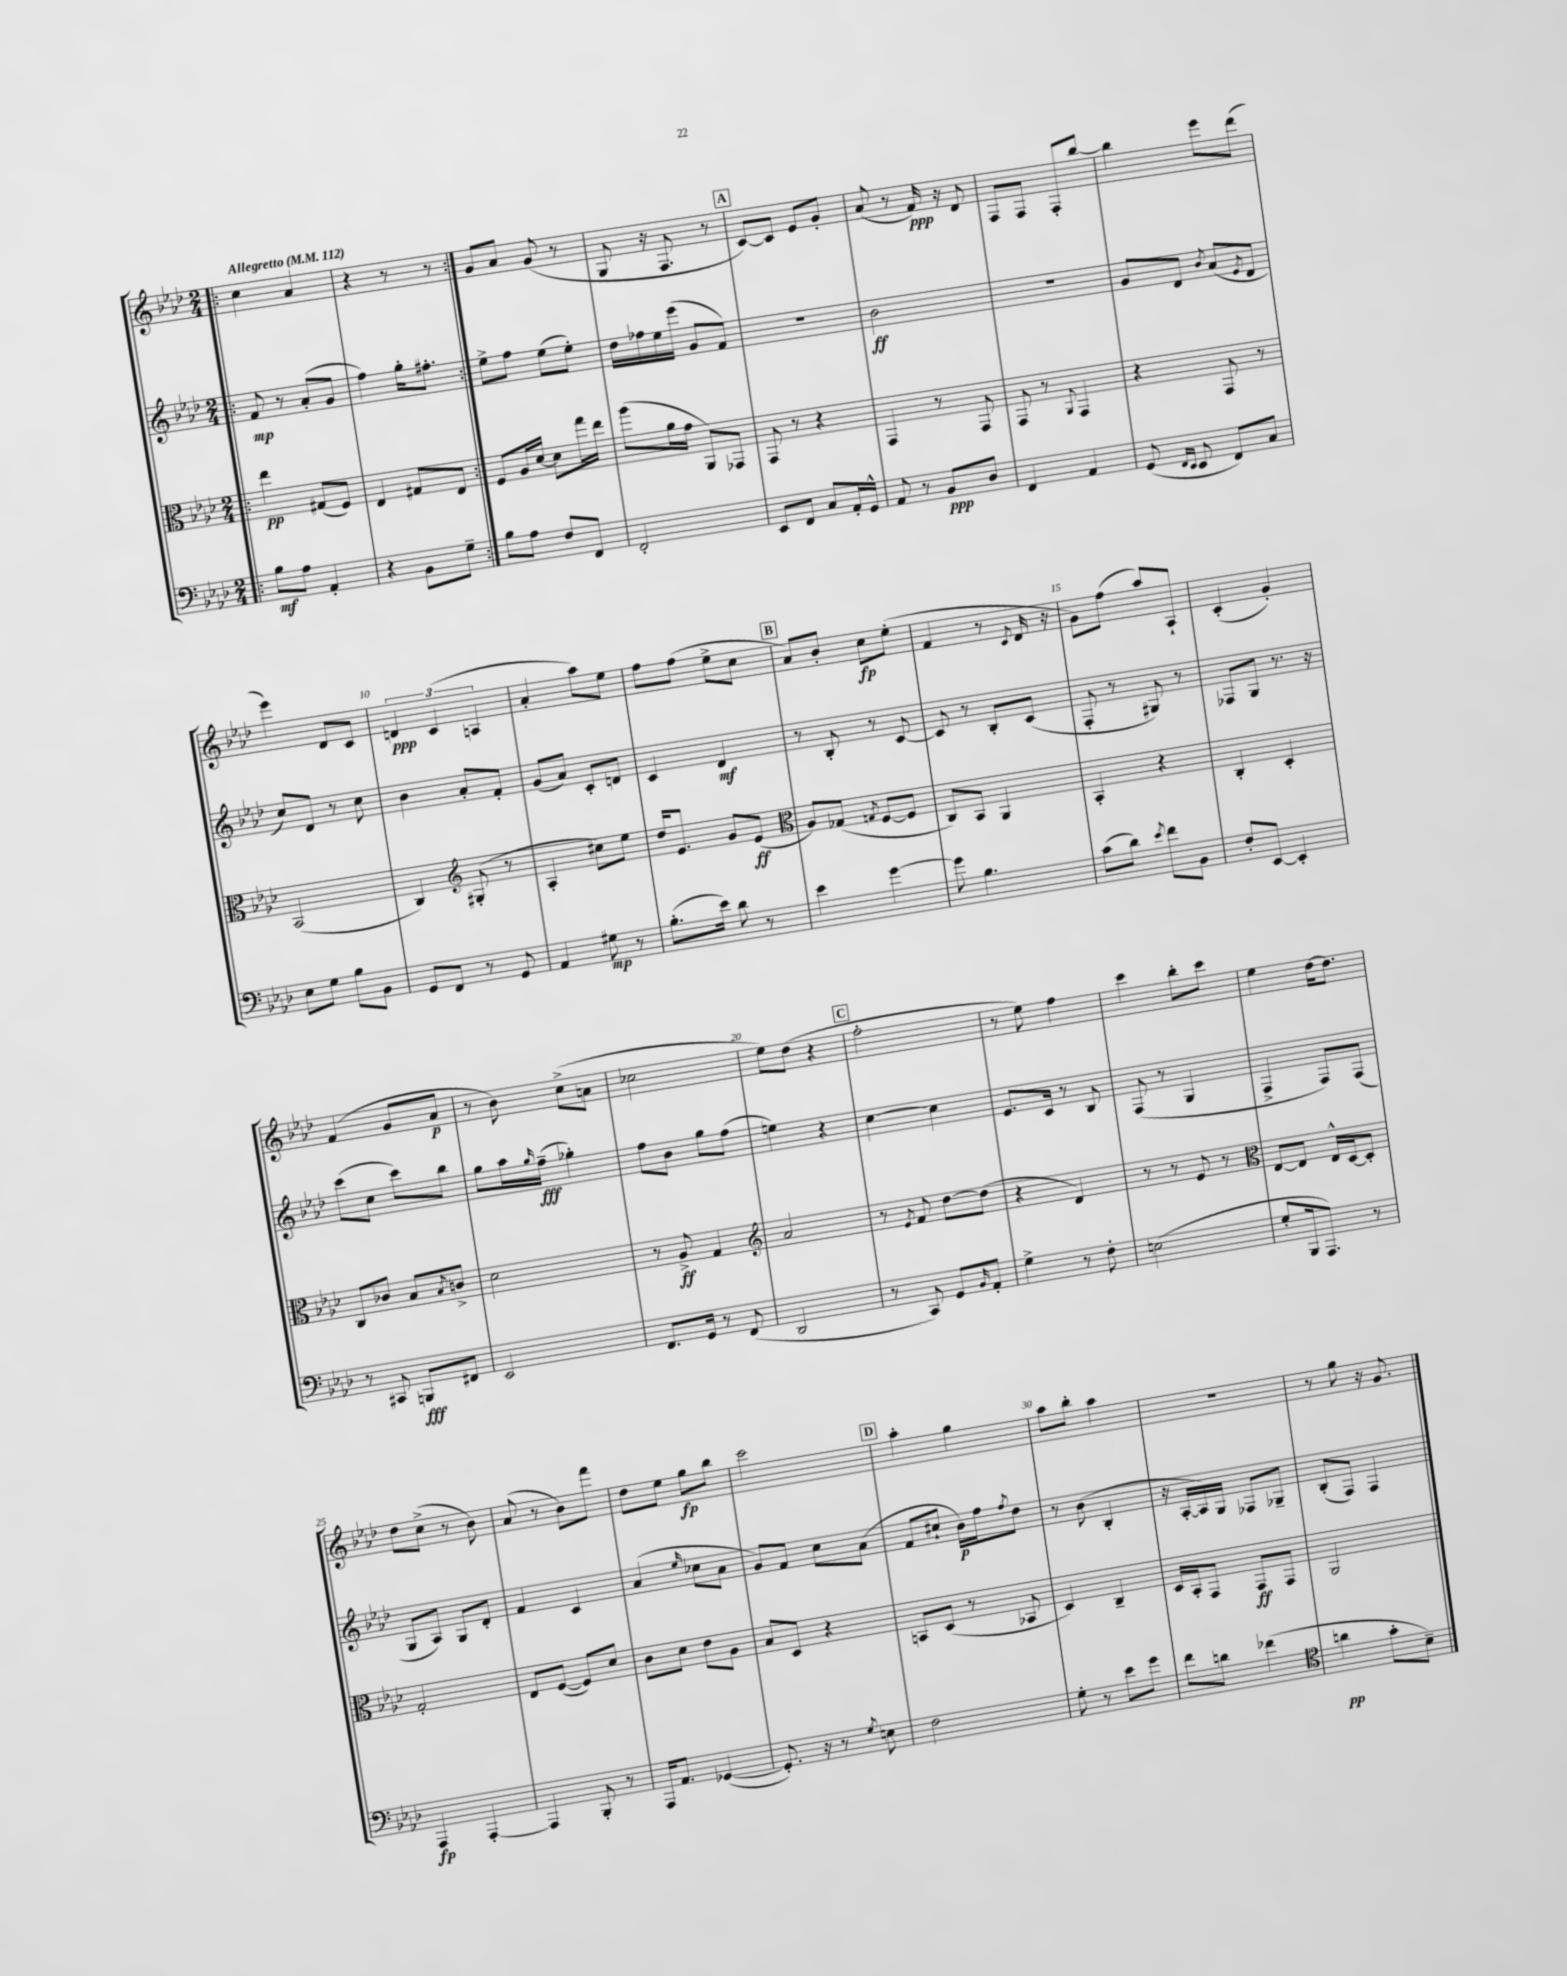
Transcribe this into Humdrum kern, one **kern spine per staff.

**kern	**dynam	**kern	**dynam	**kern	**dynam	**kern	**dynam
*part4	*part4	*part3	*part3	*part2	*part2	*part1	*part1
*staff4	*staff4	*staff3	*staff3	*staff2	*staff2	*staff1	*staff1
*clefF4	*	*clefC3	*	*clefG2	*	*clefG2	*
*k[b-e-a-d-]	*	*k[b-e-a-d-]	*	*k[b-e-a-d-]	*	*k[b-e-a-d-]	*
*M2/4	*	*M2/4	*	*M2/4	*	*M2/4	*
*MM112	*	*MM112	*	*MM112	*	*MM112	*
=1!|:	=1!|:	=1!|:	=1!|:	=1!|:	=1!|:	=1!|:	=1!|:
!	!	!	!	!	!	!LO:TX:a:B:t=Allegretto	!
8B-\L	mf	4ee-\	pp	8f/	mp	4cc\	.
8A-\J	.	.	.	8r	.	.	.
4AA-'/	.	(8G#X/L	.	(8a-'/L	.	4a-/	.
.	.	8F/J)	.	8g/J	.	.	.
=2	=2	=2	=2	=2	=2	=2	=2
4r	.	4E-/	.	4ff\)	.	4r	.
8BB-\L	.	8G#X/L	.	16gg'\KL	.	8r	.
.	.	.	.	8.ff#X'\J	.	.	.
8G~\J	.	8E-/J	.	.	.	8r	.
=3:|!	=3:|!	=3:|!	=3:|!	=3:|!	=3:|!	=3:|!	=3:|!
8B-\L	.	8F/L	.	8ee-^\L	.	8g/L	.
8A-\J	.	16A-/L	.	8ff\J	.	8a-/J	.
.	.	[16d-/JJ	.	.	.	.	.
8F/L	.	8d-\L]	.	(8ee-\L	.	(8g/	.
8FF/J	.	16gg\L	.	8ee-'\J)	.	8r	.
.	.	16ee-\JJ	.	.	.	.	.
=4	=4	=4	=4	=4	=4	=4	=4
2FF'/	.	(8aa-\L	.	16dd-\LL	.	8G/	.
.	.	.	.	16ff-X\	.	.	.
.	.	16a-\L	.	16ee-\	.	16r	.
.	.	16g\JJ	.	(16eee-\JJ	.	8.F/	.
.	.	8AA-/L)	.	8g/L	.	.	.
.	.	8GG-X/J	.	8f/J)	.	8r	.
!!LO:REH:place=s1:t=A
=5	=5	=5	=5	=5	=5	=5	=5
8EE-/L	.	8GG/	.	2r	.	[8c/L)	.
8FF/J	.	8r	.	.	.	8c/J]	.
8C/L	.	4r	.	.	.	8e-/L	.
16AA-'/L	.	.	.	.	.	8g'/J	.
16GG^^/JJ	.	.	.	.	.	.	.
=6	=6	=6	=6	=6	=6	=6	=6
8AA-/	.	4GG/	.	2b-\	ff	(8a-/	.
8r	.	.	.	.	.	8r	.
8BB-/L	ppp	8r	.	.	.	16f/)	ppp
.	.	.	.	.	.	16r	.
8D-/J	.	8GG/	.	.	.	8d-/	.
=7	=7	=7	=7	=7	=7	=7	=7
4FF/	.	8GG/	.	2r	.	8F/L	.
.	.	8r	.	.	.	8F/J	.
.	.	8qqAA-/	.	.	.	.	.
4AA-/	.	4GG/	.	.	.	8F'/L	.
.	.	.	.	.	.	[8bb-/J	.
=8	=8	=8	=8	=8	=8	=8	=8
(8GG/	.	4r	.	8g/L	.	4bb-\]	.
16qqFF/LL	.	.	.	.	.	.	.
16qqEE-/JJ	.	.	.	.	.	.	.
8EE-/	.	.	.	8d-/J	.	.	.
.	.	.	.	8qb-/	.	.	.
8FF/L)	.	8GG/	.	(8a-/L	.	8eee-\L	.
.	.	.	.	8qe-/	.	.	.
8C/J	.	8r	.	8d-/J	.	(8ddd-\J	.
!!LO:LB:g=z
=9	=9	=9	=9	=9	=9	=9	=9
8E-\L	.	(2BB-/	.	8cc/L)	.	4eee-\)	.
8G\J	.	.	.	8d-/J	.	.	.
8B-\L	.	.	.	8r	.	8d-/L	.
8BB-\J	.	.	.	8cc\	.	8c/J	.
=10	=10	=10	=10	=10	=10	=10	=10
8GG/L	.	4C/)	.	4b-\	.	6dn/	ppp
8FF/J	.	.	.	.	.	.	.
.	.	.	.	.	.	(6c/	.
*	*	*clefG2	*	*	*	*	*
8r	.	(8G#X'/	.	8a-'/L	.	.	.
.	.	.	.	.	.	6An/	.
8GG/	.	8r	.	8f'/J	.	.	.
=11	=11	=11	=11	=11	=11	=11	=11
4AA-/	.	4A-'/	.	(8g/L	.	4a-'/	.
.	.	.	.	8a-/J)	.	.	.
8G#X\	mp	8cc#X\L)	.	8c'/L	.	8aa-\L)	.
8r	.	8ee-\J	.	8dn/J	.	8ee-\J	.
=12	=12	=12	=12	=12	=12	=12	=12
(8.B-'\L	.	16dd-/KL	.	4c/	.	8ff\L	.
.	.	8.e-/J	.	.	.	.	.
.	.	.	.	.	.	(8ff\J	.
16e-\Jk)	.	.	.	.	.	.	.
8d-\	.	8g/L	.	4d-/	mf	8ee-^\L	.
8r	.	(8e-/J	ff	.	.	8cc\J	.
!!LO:REH:place=s1:t=B
=13	=13	=13	=13	=13	=13	=13	=13
*	*	*clefC3	*	*	*	*	*
4e-\	.	8A-/L)	.	8r	.	8a-/L)	.
.	.	(8G-X/J	.	8B-'/	.	8b-'/J	.
.	.	8qGn/	.	.	.	.	.
[4g\	.	[8F/L	.	8r	.	8cc\L	fp
.	.	8F/J]	.	[8c/	.	(8ee-'\J	.
=14	=14	=14	=14	=14	=14	=14	=14
8g\]	.	8C/L)	.	8c/]	.	4f/	.
4.B-\	.	8BB-/J	.	8r	.	.	.
.	.	4AA-/	.	8B-'/L	.	8r	.
.	.	.	.	.	.	8qc/	.
.	.	.	.	(8c/J	.	16d-/	.
.	.	.	.	.	.	16r	.
=15	=15	=15	=15	=15	=15	=15	=15
(8c\L	.	4BB-'/	.	8F'/	.	8g\L)	.
8d-\J)	.	.	.	8r	.	(8ff\J	.
8qe-/	.	.	.	.	.	.	.
8f\L	.	4r	.	8G#X/)	.	8aa-/L)	.
8BB-\J	.	.	.	8r	.	8A-`/J	.
=16	=16	=16	=16	=16	=16	=16	=16
8F'/L	.	4C'/	.	8F-X/L	.	(4c'/	.
[8EE-/J	.	.	.	8G/J	.	.	.
4EE-'/]	.	4D-'/	.	8.r	.	4g'/)	.
.	.	.	.	16r	.	.	.
!!LO:LB:g=z
=17	=17	=17	=17	=17	=17	=17	=17
8r	.	8C/L	.	(8ccc\L	.	(4f/	.
8CC#X/	.	8c-X/J	.	8cc\J	.	.	.
8BBBn/L	fff	8B-/L	.	8ccc\L)	.	8g/L	.
.	.	8qB-/	.	.	.	.	.
8FF#X/J	.	8cn^/J	.	8bb-\J	.	8a-/J	p
=18	=18	=18	=18	=18	=18	=18	=18
2EE-/	.	2d-\	.	8gg\L	.	8r	.
.	.	.	.	16aa-\L	.	8b-\)	.
.	.	.	.	16qqgg/	.	.	.
.	.	.	.	(16ff~\JJ	fff	.	.
.	.	.	.	4gg-X'\)	.	(8cc^\L	.
.	.	.	.	.	.	8an\J	.
=19	=19	=19	=19	=19	=19	=19	=19
8.FF/L	.	8r	.	8ff\L	.	2cc-X\	.
.	.	8A-^/	ff	8b-\J	.	.	.
16GG/Jk	.	.	.	.	.	.	.
8r	.	4G/	.	8gg\L	.	.	.
(8FF/	.	.	.	(8ff\J	.	.	.
=20	=20	=20	=20	=20	=20	=20	=20
*	*	*clefG2	*	*	*	*	*
2DD-/	.	2a-/	.	4een\)	.	8ee-\L)	.
.	.	.	.	.	.	(8dd-\J	.
.	.	.	.	4r	.	4r	.
!!LO:REH:place=s1:t=C
=21	=21	=21	=21	=21	=21	=21	=21
8r	.	8r	.	[4cc\	.	2ff'\	.
.	.	8qe-/	.	.	.	.	.
8CC/)	.	8f/	.	.	.	.	.
8GG/L	.	[8dd-\L	.	4cc\]	.	.	.
16qqBB-/	.	.	.	.	.	.	.
8AA-'/J	.	(8dd-\J]	.	.	.	.	.
=22	=22	=22	=22	=22	=22	=22	=22
4G^\	.	4r	.	8.e-/L	.	8r	.
.	.	.	.	.	.	8ee-\)	.
.	.	.	.	16c/Jk	.	.	.
8r	.	4d-/)	.	8r	.	4ff\	.
8F'\	.	.	.	8B-/	.	.	.
=23	=23	=23	=23	=23	=23	=23	=23
(2En\	.	8r	.	(8F/	.	4ccc\	.
.	.	8r	.	8r	.	.	.
.	.	8e-/	.	4G/	.	8bb-'\L	.
.	.	8r	.	.	.	8ccc\J	.
=24	=24	=24	=24	=24	=24	=24	=24
*	*	*clefC3	*	*	*	*	*
8G'/L	.	[8E-/L	.	4F^/	.	4ee-\	.
16BBB-/k	.	8E-/J]	.	.	.	.	.
8.AAA-/J)	.	.	.	.	.	.	.
.	.	16E-^^/LL	.	8F/L)	.	[16dd-\KL	.
.	.	[16D-/J	.	.	.	8.dd-\J]	.
8r	.	8D-'/J]	.	(8F/J	.	.	.
!!LO:LB:g=z
=25	=25	=25	=25	=25	=25	=25	=25
4AAA-/	fp	2G'/	.	8G/L	.	8dd-\L	.
.	.	.	.	8A-/J)	.	(8cc^\J	.
[4AAA-'/	.	.	.	8G/L	.	8r	.
.	.	.	.	8d-'/J	.	8b-\)	.
=26	=26	=26	=26	=26	=26	=26	=26
4AAA-/]	.	8E-/L	.	4f/	.	(8a-/	.
.	.	([8F/J	.	.	.	8r	.
8BBB-'/	.	8F/L])	.	4c/	.	8b-\L)	.
8r	.	8d-/J	.	.	.	8fff\J	.
=27	=27	=27	=27	=27	=27	=27	=27
16AAA-/KL	.	8c\L	.	(4a-/	.	8dd-\L	.
8.AA-/J	.	.	.	.	.	.	.
.	.	8d-\J	.	.	.	8ee-\J	.
.	.	.	.	16qqee-/	.	.	.
([4GG-X/	.	8e-\L	.	8cc-X\L	.	8gg\L	fp
.	.	8A-\J	.	8a-\J	.	8bb-\J	.
=28	=28	=28	=28	=28	=28	=28	=28
8.GG-'/])	.	8B-/L	.	8g/L)	.	2ccc\	.
.	.	8D-/J	.	8f/J	.	.	.
16r	.	.	.	.	.	.	.
8r	.	4r	.	8cc\L	.	.	.
8qG/	.	.	.	.	.	.	.
8En\	.	.	.	(8a-\J	.	.	.
!!LO:REH:place=s1:t=D
=29	=29	=29	=29	=29	=29	=29	=29
2F\	.	8BBn/L	.	8f/L	.	4aa-'\	.
.	.	(8D-/J	.	8cc#X`/J	.	.	.
.	.	8r	.	16b-\LL)	p	4gg\	.
.	.	.	.	16ff\J	.	.	.
.	.	.	.	8qff/	.	.	.
.	.	8BB-X/	.	8dd-\J	.	.	.
=30	=30	=30	=30	=30	=30	=30	=30
8G'\	.	4D-/)	.	8r	.	8aa-\L	.
8r	.	.	.	(8b-\	.	8bb-'\J	.
8e-\L	.	4C~/	.	4B-'/	.	4aa-\	.
8g\J	.	.	.	.	.	.	.
=31	=31	=31	=31	=31	=31	=31	=31
8f\L	.	16D-/LL	.	16r	.	2r	.
.	.	16BB-'/J	.	[16A-'/LL	.	.	.
8dn\J	.	8GG/J	.	16A-/])	.	.	.
.	.	.	.	16G/JJ	.	.	.
(4f-X\	.	8GG/L	ff	8F-X/L	.	.	.
.	.	8GG/J	.	8G-X~/J	.	.	.
=32	=32	=32	=32	=32	=32	=32	=32
*clefC4	*	*	*	*	*	*	*
4an\	pp	2AA-/	.	(8B-'/L	.	8r	.
.	.	.	.	8F/J)	.	8gg\	.
8g'\L	.	.	.	4F/	.	16r	.
.	.	.	.	.	.	8.g/	.
8B-~\J)	.	.	.	.	.	.	.
==	==	==	==	==	==	==	==
*-	*-	*-	*-	*-	*-	*-	*-
